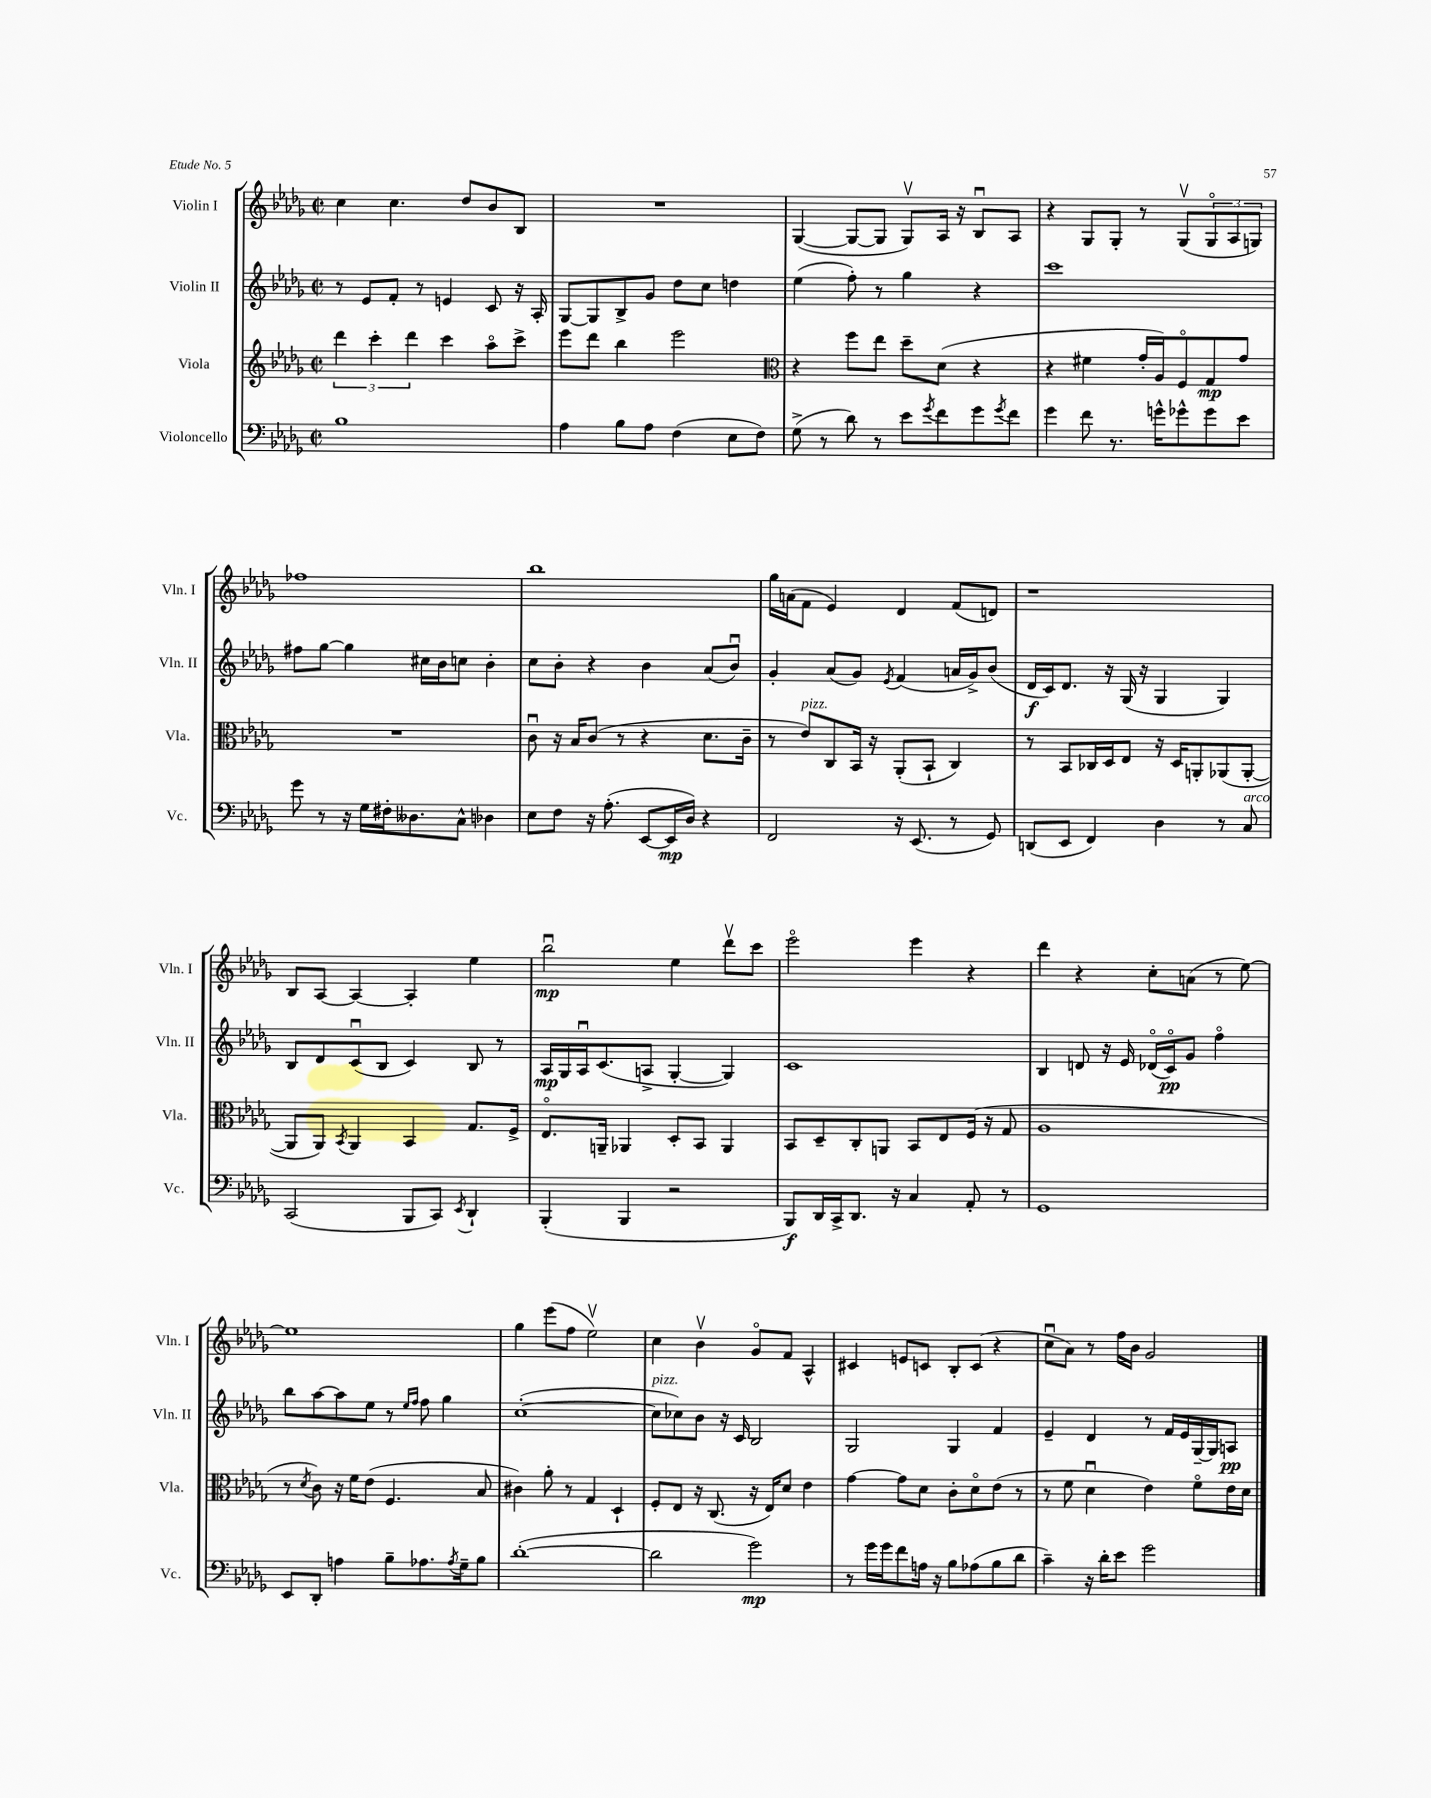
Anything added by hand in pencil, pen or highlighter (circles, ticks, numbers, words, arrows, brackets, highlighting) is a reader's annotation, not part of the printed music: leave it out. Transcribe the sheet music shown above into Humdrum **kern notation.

**kern	**kern	**kern	**kern
*staff4	*staff3	*staff2	*staff1
*clefF4	*clefG2	*clefG2	*clefG2
*k[b-e-a-d-g-]	*k[b-e-a-d-g-]	*k[b-e-a-d-g-]	*k[b-e-a-d-g-]
*M2/2	*M2/2	*M2/2	*M2/2
*met(c|)	*met(c|)	*met(c|)	*met(c|)
1B-	6ddd-	8r	4cc
.	.	8e-	.
.	6ccc'	.	.
.	.	8f'	4.cc
.	6ddd-	.	.
.	.	8r	.
.	4ccc	4e	.
.	.	.	8dd-
.	8aa-o	8c	8b-
.	8ccc^	16r	8B-
.	.	16A-'	.
=	=	=	=
4A-	8eee-	[8G-	1r
.	8ddd-	8G-]	.
8B-	4bb-	8B-^	.
8A-	.	8g-	.
(4F	2eee-	8dd-	.
.	.	8cc	.
8E-	.	4dd	.
8F)	.	.	.
=	=	=	=
*	*clefC3	*	*
(8G-^	4r	(4ee-	([4G-
8r	.	.	.
8d-)	8ff	8ff')	8G-_
8r	8ee-	8r	8G-]
8e-	8dd-~	4gg-	8G-v)
8qg-	.	.	.
8f	(8d-	.	16A-
.	.	.	16r
8g-	4r	4r	8B-u
8qg-	.	.	.
8f	.	.	8A-
=	=	=	=
4g-	4r	1ccc	4r
8f	4f#	.	8G-
8.r	.	.	8G-'
.	16g-'	.	8r
16g^^	16A-)	.	.
8g-^^	8Fo	.	(8G-v
8g-	8G-	.	12G-o
.	.	.	12A-
8e-	8g-	.	.
.	.	.	12G)
=	=	=	=
8g-	1r	8ff#	1ff-
8r	.	[8gg-	.
16r	.	4gg-]	.
16G-	.	.	.
16F#'	.	.	.
8.D--	.	.	.
.	.	16cc#	.
.	.	16b-	.
8C^^	.	8cc	.
4D-	.	4b-'	.
=	=	=	=
8E-	8cu	8cc	1bb-
8F	16r	8b-'	.
.	16B-	.	.
16r	(8c	4r	.
(8.A-'	.	.	.
.	8r	.	.
[8EE-	4r	4b-	.
16EE-]	.	.	.
16D-)	.	.	.
4r	8.d-	(8a-	.
.	.	8b-u)	.
.	16c~	.	.
=	=	=	=
2FF	8r	4g-'	16gg-
.	.	.	(16a
.	8e-)	.	8f
.	8C	(8a-	4e-)
.	16BB-	8g-)	.
.	16r	.	.
.	.	8qe-	.
16r	(8AA-'	(4f	4d-
(8.EE-	.	.	.
.	8BB-`	.	.
8r	4C)	16a	(8f
.	.	16g-^)	.
8GG-)	.	(8b-	8d)
=	=	=	=
(8DD	8r	16d-	1r
.	.	16c)	.
8EE-	8BB-	8.d-	.
4FF)	16C-	.	.
.	16D-	16r	.
.	8E-	(16G-	.
.	.	16r	.
4D-	16r	4G-	.
.	16D-	.	.
.	8AA'	.	.
8r	(8AA-	4G-)	.
8C	[8AA-'	.	.
=	=	=	=
(2CC	8AA-]	8B-	8B-
.	8AA-)	8d-	[8A-
.	8qBB-	.	.
.	4AA-	(8cu	4A-_
.	.	8B-	.
8BBB-	4BB-	4c)	4A-']
8CC)	.	.	.
8qEE-	.	.	.
4DD-`	8.G-	8B-	4ee-
.	.	8r	.
.	16F^	.	.
=	=	=	=
(4BBB-'	8.E-o	16A-	2bb-u
.	.	16G-	.
.	.	16A-u	.
.	16AA~	(8.c	.
4BBB-	4AA-	.	.
.	.	8A^	.
2r	8D-'	[4G-'	4ee-
.	8BB-	.	.
.	4AA-	4G-])	8ddd-v
.	.	.	8ccc
=	=	=	=
8BBB-)	8BB-	1c	2eee-o
16DD-	8D-~	.	.
16CC^	.	.	.
8.DD-	8C'	.	.
.	8AA	.	.
16r	.	.	.
4C	8BB-	.	4eee-
.	8E-	.	.
8AA-'	(16F	.	4r
.	16r	.	.
8r	8G-	.	.
=	=	=	=
1GG-	1A-	4B-	4ddd-
.	.	8d	4r
.	.	16r	.
.	.	16e-	.
.	.	(16d-o	8cc'
.	.	16co)	.
.	.	8g-	(8a
.	.	4ffo	8r
.	.	.	[8ee-)
=	=	=	=
8EE-	8r	8bb-	1ee-]
.	8qd-	.	.
8DD-'	8c)	[8aa-	.
4A	16r	8aa-]	.
.	16f	.	.
.	(8e-	8ee-	.
8B-~	4.F	8r	.
.	.	16qqee-	.
.	.	16qqff	.
8.A-	.	8ff	.
.	.	4gg-	.
8qA-	.	.	.
16G-~	.	.	.
8B-	8B-	.	.
=	=	=	=
([1d-'	4c#)	([1cc'	4gg-
.	8a-'	.	(8eee-
.	8r	.	8ff
.	4G-	.	2ee-v)
.	4D-`	.	.
=	=	=	=
2d-]	8F'	8cc]	4cc
.	8E-	8cc-)	.
.	16r	8b-	4b-v
.	(8.C	.	.
.	.	16r	.
.	.	16c	.
2g-)	16r	2B-	8g-o
.	16E-)	.	.
.	8d-	.	8f
.	4e-	.	4A-^^
=	=	=	=
8r	[4g-	2G-	4c#
16g-	.	.	.
16g-	.	.	.
8f	8g-]	.	8e
16A	8d-	.	8c
16r	.	.	.
8B-	8c'	4G-	8B-'
(8A-	8d-o	.	(8c
8B-	(8e-	4f	4r
8d-	8r	.	.
=	=	=	=
4c~)	8r	4e-~	8ccu
.	8f	.	8a-)
16r	4d-u	4d-	8r
16d-'	.	.	.
8e-	.	.	16ff
.	.	.	16b-
2g-	4e-)	8r	2g-
.	.	16f	.
.	.	16e-	.
.	8fo	[16G-~	.
.	.	16G-]	.
.	16e-	8A	.
.	16d-	.	.
==	==	==	==
*-	*-	*-	*-
